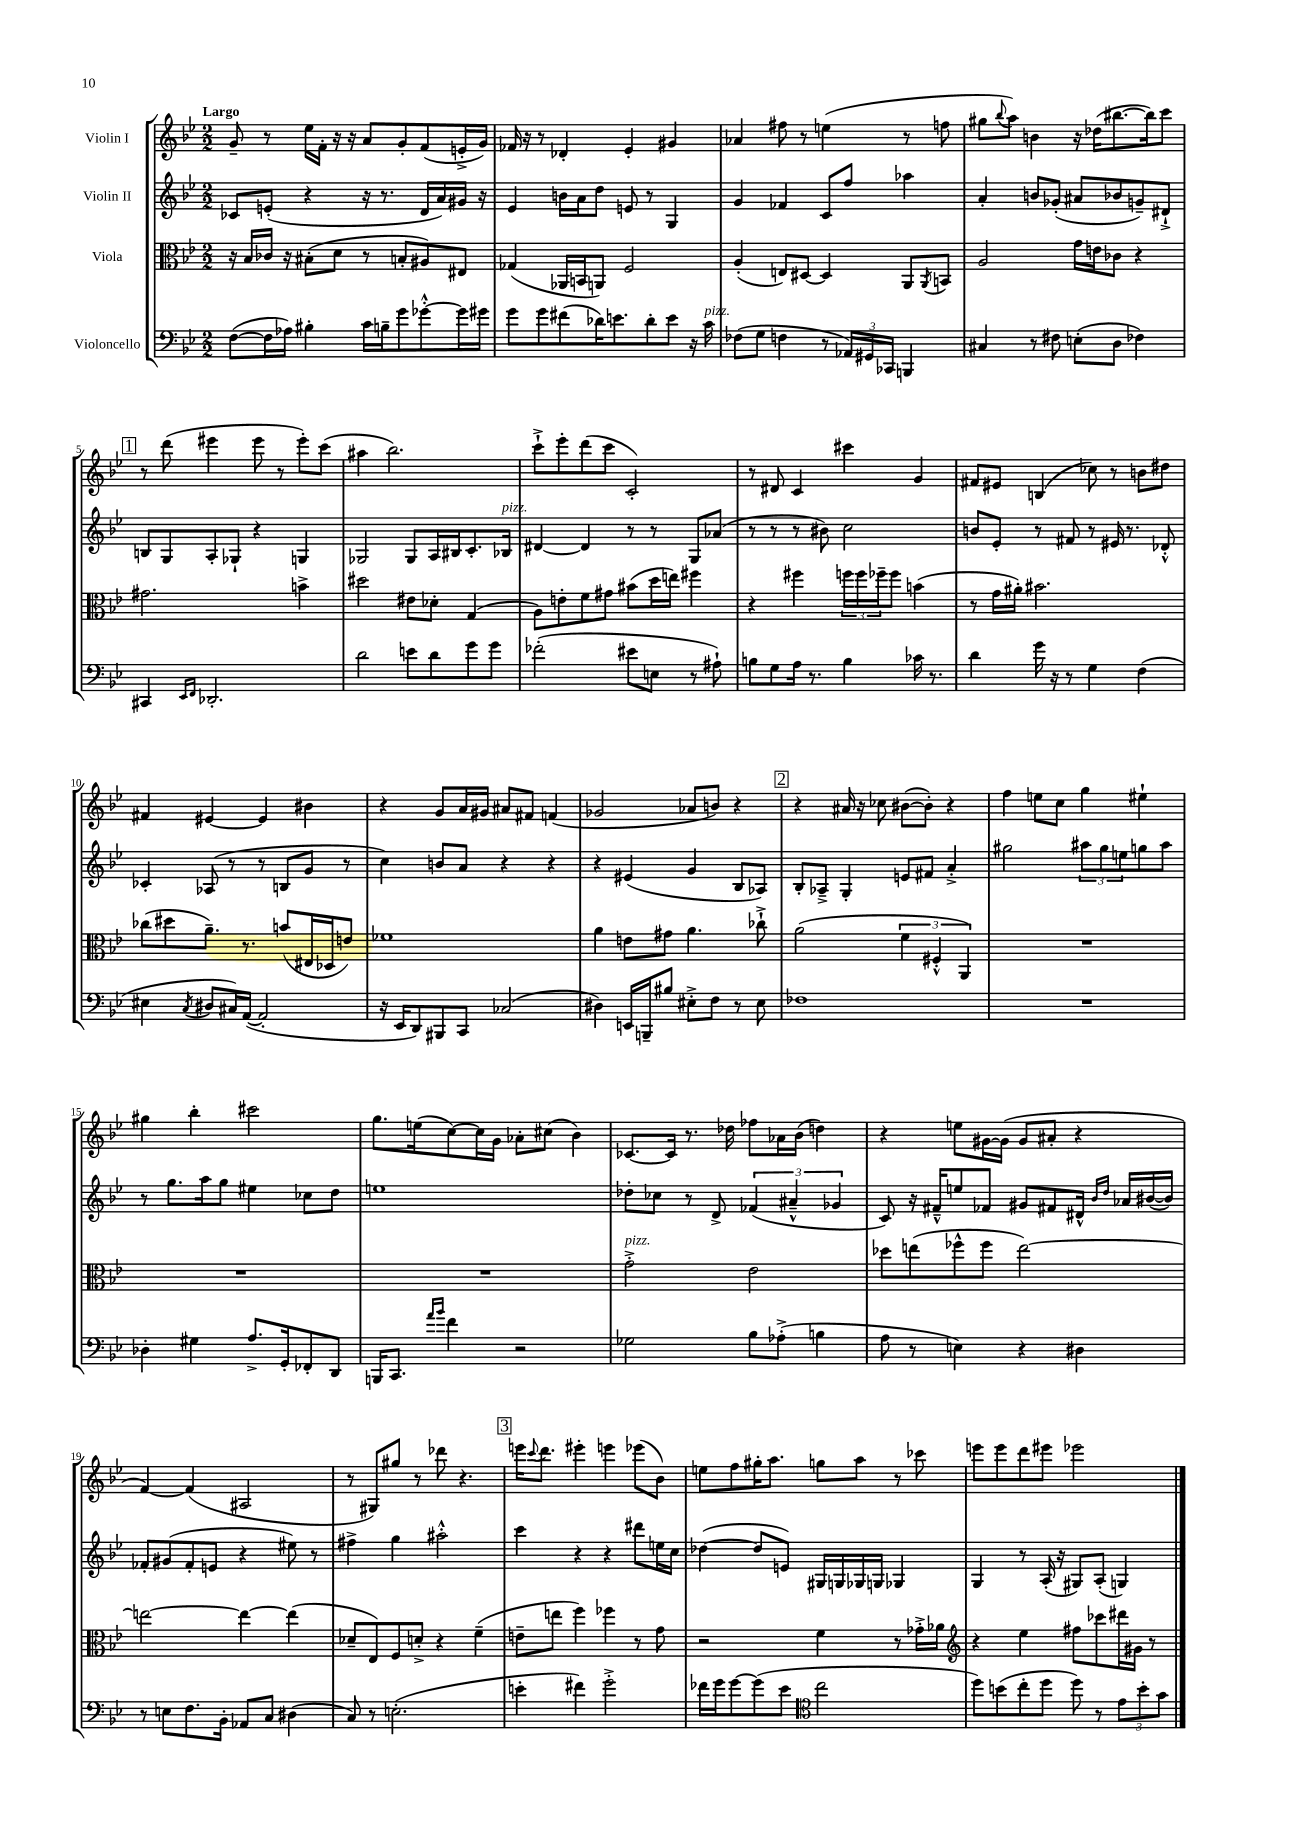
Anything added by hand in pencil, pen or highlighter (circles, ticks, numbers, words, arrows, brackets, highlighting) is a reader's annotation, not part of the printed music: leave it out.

**kern	**kern	**kern	**kern
*part4	*part3	*part2	*part1
*staff4	*staff3	*staff2	*staff1
*I"Violoncello	*I"Viola	*I"Violin II	*I"Violin I
*clefF4	*clefC3	*clefG2	*clefG2
*k[b-e-]	*k[b-e-]	*k[b-e-]	*k[b-e-]
*M2/2	*M2/2	*M2/2	*M2/2
=1	=1	=1	=1
!	!	!	!LO:TX:a:B:t=Largo
([8F\L	16r	8c-X/L	8g~/
.	16B-/LL	.	.
16F\L]	16c-X/JJ	(8en'/J	8r
16A-X\JJ)	16r	.	.
4B#X'\	(8B#X'\L	4r	16ee-\LL
.	.	.	16f'\JJ
.	8d\J	.	16r
.	.	.	16r
16c\LL	8r	16r	8a/L
16Bn~\J	.	8.r	.
8g\	8Bn'/L	.	8g'/
[8g-X'^^\	8A#X/)	16d/LL	(8f/
.	.	16a/)	.
16g-\L]	8E#X/J	16g#X/JJ	16en'^/L
16g#X\JJ	.	16r	16g/JJ)
=2	=2	=2	=2
8g\L	(4G-X/	4e-/	16f-X/
.	.	.	16r
8g\	.	.	8r
(8f#X\	16AA-X/LL	16bn\LL	4d-X'/
.	16BBn/J	16a\J	.
16d-X\K)	8AAn/J)	8dd\J	.
8.en\	.	.	.
.	2F/	8en/	4e-'/
8d-'\	.	8r	.
8e\J	.	4G/	4g#X/
16r	.	.	.
!LO:TX:a:i:t=pizz.	!	!	!
16c\	.	.	.
=3	=3	=3	=3
(8F-X\L	(4A'/	4g/	4a-X/
8G\J	.	.	.
4Fn\	8En/L)	4f-X/	8ff#X\
.	[8D#X/J	.	8r
8r	4D#/]	8c/L	(4een\
24AA-X/LL)	.	8ff/J	.
24GG#X/	.	.	.
24CC-X/JJ	.	.	.
4BBBn/	8AA/L	4aa-X\	8r
.	8qAA/	.	.
.	8BBn/J	.	8ffn\
=4	=4	=4	=4
4C#X/	2A/	4a'/	8gg#X\L
.	.	.	8qqbb-/
.	.	.	8aa\J)
8r	.	8bn/L	4bn\
8F#X\	.	(8g-X'/J	.
(8En'\L	16g\LL	8a#X/L	16r
.	16en\J	.	(16dd-X\KL
8D\J	8c-X\J	8b-X/	[8.bb#X\
4F-X\)	4r	8gn~/)	.
.	.	.	16bb#\k])
.	.	8d#X`^/J	8ccc\J
!!LO:LB:g=z
!!LO:REH:place=s1:t=1
=5	=5	=5	=5
4CC#X/	2.g#X\	8Bn/L	8r
.	.	8G/	(8ddd\
16qqEE-/LL	.	.	.
16qqFF/JJ	.	.	.
2.DD-X'/	.	8A'/	4eee#X\
.	.	8G-X`/J	.
.	.	4r	8eee#\
.	.	.	8r
.	4bn^\	4Gn/	8eee#'\L)
.	.	.	(8ccc\J
=6	=6	=6	=6
2d\	2dd#X\	2G-X/	4aa#X\
.	.	.	2.bb-\)
8en\L	8e#X\L	8G-/L	.
8d\	8d-X'\J	16A/L	.
.	.	16B#X/J	.
8g\	(4G/	8.c'/	.
8g\J	.	.	.
!	!	!LO:TX:a:i:t=pizz.	!
.	.	16B-X/Jk	.
=7	=7	=7	=7
(2f-X'\	8A\L)	[4d#X/	8ccc`^\L
.	8en'\	.	8eee-'\
.	8f\	4d#/]	(8ddd\
.	8g#X\J	.	8ccc\J
8e#X\L	(8b#X\L	8r	2c'/)
8En\J	16dd\L	8r	.
.	16een\JJ)	.	.
8r	4ff#X\	8G/L	.
8A#X`\)	.	(8a-X/J	.
=8	=8	=8	=8
8Bn\L	4r	8r	8r
8G\	.	8r	8d#X/
16A\Jk	4ff#X\	8r	4c/
8.r	.	.	.
.	.	8b#X\)	.
4B\	24ffn\LL	2cc\	4ccc#X\
.	24ff\	.	.
.	24ff-X~\J	.	.
.	8ff-\J	.	.
16c-X\	(4bn\	.	4g/
8.r	.	.	.
=9	=9	=9	=9
4d\	8r	8bn/L	8f#X/L
.	16g\LL	8e-'/J	8e#X/J
.	16a#X'\JJ)	.	.
16g\	2.b#X\	8r	(4Bn/
16r	.	.	.
8r	.	8f#X/	.
4G\	.	8r	8cc-X\)
.	.	16e#X/	8r
.	.	8.r	.
(4F\	.	.	8bn\L
.	.	8d-X'^^/	8dd#X\J
!!LO:LB:g=z
=10	=10	=10	=10
4E#X\	(8cc-X\L	4c-X'/	4f#X/
.	8dd#X\	.	.
8qC/	.	.	.
8D#X/L	8.a~\J)	(8A-X/	[4e#X/
16C#X/L)	.	8r	.
([16AA/JJ	8.r	.	.
2AA'/]	.	8r	4e#/]
.	(8bn/L	8Bn/L	.
.	16E#X/L	8g/J	4b#X\
.	16D-X/J	.	.
.	8en/J)	8r	.
=11	=11	=11	=11
16r	1f-X	4cc\)	4r
16EE-/KL	.	.	.
8DD/)	.	.	.
8BBB#X/	.	8bn/L	8g/L
8CC/J	.	8a/J	16a/L
.	.	.	16g#X/JJ
(2C-X/	.	4r	8a#X/L
.	.	.	8f#X/J
.	.	4r	(4fn/
=12	=12	=12	=12
4D#X\)	4a\	4r	2g-X/
16EEn/LL	8en\L	(4e#X/	.
16BBBn~/J	.	.	.
8B#X/J	8g#X\J	.	.
8E#X'^\L	4.a\	4g/	8a-X/L
8F\J	.	.	8bn/J)
8r	.	8B-/L	4r
8E#\	8cc-X`^\	8A-X/J)	.
!!LO:REH:place=s1:t=2
=13	=13	=13	=13
1F-X	(2a\	8B-'/L	4r
.	.	8A-X~^/J	.
.	.	4G'/	16a#X/
.	.	.	16r
.	.	.	8cc-X\
.	6f\	8en/L	([8b#X\L
.	.	8f#X/J	8b#'\J])
.	6F#X'^^/	.	.
.	.	4a'^/	4r
.	6AA/)	.	.
=14	=14	=14	=14
1r	1r	2gg#X\	4ff\
.	.	.	8een\L
.	.	.	8cc\J
.	.	12aa#X\L	4gg\
.	.	12gg#\	.
.	.	12een\	.
.	.	8ggn\	4ee#X`\
.	.	8aa#\J	.
!!LO:LB:g=z
=15	=15	=15	=15
4D-X'\	1r	8r	4gg#X\
.	.	8.gg\L	.
4G#X\	.	.	4bb-'\
.	.	16aa\k	.
.	.	8gg\J	.
8.A^/L	.	4ee#X\	2ccc#X\
16GG'/k	.	.	.
8FF-X'/	.	8cc-X\L	.
8DD/J	.	8dd\J	.
=16	=16	=16	=16
16BBBn/KL	1r	1een	8.gg\L
8.CC/J	.	.	.
.	.	.	(16een\k
16qqa/LL	.	.	.
16qqb-/JJ	.	.	.
4f\	.	.	[8cc\)
.	.	.	16cc\L]
.	.	.	16g\JJ
2r	.	.	8a-X'\L
.	.	.	(8cc#X\J
.	.	.	4b-\)
=17	=17	=17	=17
!	!LO:TX:a:i:t=pizz.	!	!
2G-X\	2g'^\	8dd-X'\L	[8.c-X/L
.	.	8cc-X\J	.
.	.	.	16c-/Jk]
.	.	8r	8.r
.	.	8d^/	.
.	.	.	16dd-X\
8B-\L	2e-\	(6f-X/	8ff-X\L
(8A-X'^\J	.	.	16a-X\L
.	.	6a#X~^^/	.
.	.	.	(16b-\JJ
4Bn\	.	.	4ddn\)
.	.	6g-X/	.
=18	=18	=18	=18
8A\	8dd-X\L	8c/)	4r
8r	(8een\	16r	.
.	.	16f#X~^^/KL	.
4En\)	8ff-X^^\	8een/	8een\L
.	8ff-\J	8f-X/J	[16g#X\L
.	.	.	(16g#\JJ]
4r	[2ee\)	8g#X/L	8g#/L
.	.	8f#X/	8a#X'/J
4D#X\	.	16d#X^^/Jk	4r
.	.	16qqb-/LL	.
.	.	16qqdd/JJ	.
.	.	16a-X/LL	.
.	.	([16b#X/	.
.	.	16b#/JJ])	.
!!LO:LB:g=z
=19	=19	=19	=19
8r	2een\_	8f-X'/L	[4f/)
8En\L	.	(8g#X/	.
8.F\	.	8f-'/	(4f/]
.	.	8en/J	.
16BB-'\Jk	.	.	.
8AA-X/L	4ee\_	4r	2A#X/
8C/J	.	.	.
(4D#X\	(4ee\]	8ee#X\)	.
.	.	8r	.
=20	=20	=20	=20
8C/)	8d-X~/L	4ff#X^\	8r
8r	8E-/)	.	8G#X/L)
(2.En'\	8F/	4gg\	8gg#X/J
.	8dn'^/J	.	8r
.	4r	2aa#X'^^\	8ddd-X\
.	.	.	4.r
.	(4f~\	.	.
!!LO:REH:place=s1:t=3
=21	=21	=21	=21
4en'\	8en~\L	4ccc\	16eeen\KL
.	.	.	8qqccc/
.	.	.	8.ddd\J
.	8een\J	.	.
4f#X\)	4ff\)	4r	4eee#X'\
2g'^\	4ff-X\	4r	4eeen\
.	8r	8ddd#X\L	(8eee-X\L
.	8g\	16een\L	8b-\J)
.	.	16cc\JJ	.
=22	=22	=22	=22
16f-X\LL	2r	([4dd-X\	8een\L
16g\J	.	.	.
[8g\	.	.	8ff\
(8g\]	.	8dd-/L]	16gg#X'\K
.	.	.	8.aa\J
8e-\J	.	8en/J)	.
*clefC4	*	*	*
2cc\	4f\	16G#X/LL	8ggn\L
.	.	16Gn/	.
.	.	16G-X/	8aa\J
.	.	16Gn/JJ	.
.	8r	4G-X/	8r
.	16g-X'^\LL	.	8ccc-X\
.	16a-X\JJ	.	.
=23	=23	=23	=23
*	*clefG2	*	*
8dd\L)	4r	4G/	8eeen\L
(8bn\	.	.	8eee\
8cc'\	4ee-\	8r	8ddd\
8dd\J	.	(16A'/	8eee#X\J
.	.	16r	.
8dd\)	8ff#X\L	8G#X/L)	2eee-X\
8r	8ccc-X\	(8A'/J	.
12e-\L	16ddd#X\L	4Gn/)	.
.	16g#X\JJ	.	.
12b'\	.	.	.
.	8r	.	.
12g\J	.	.	.
==	==	==	==
*-	*-	*-	*-
